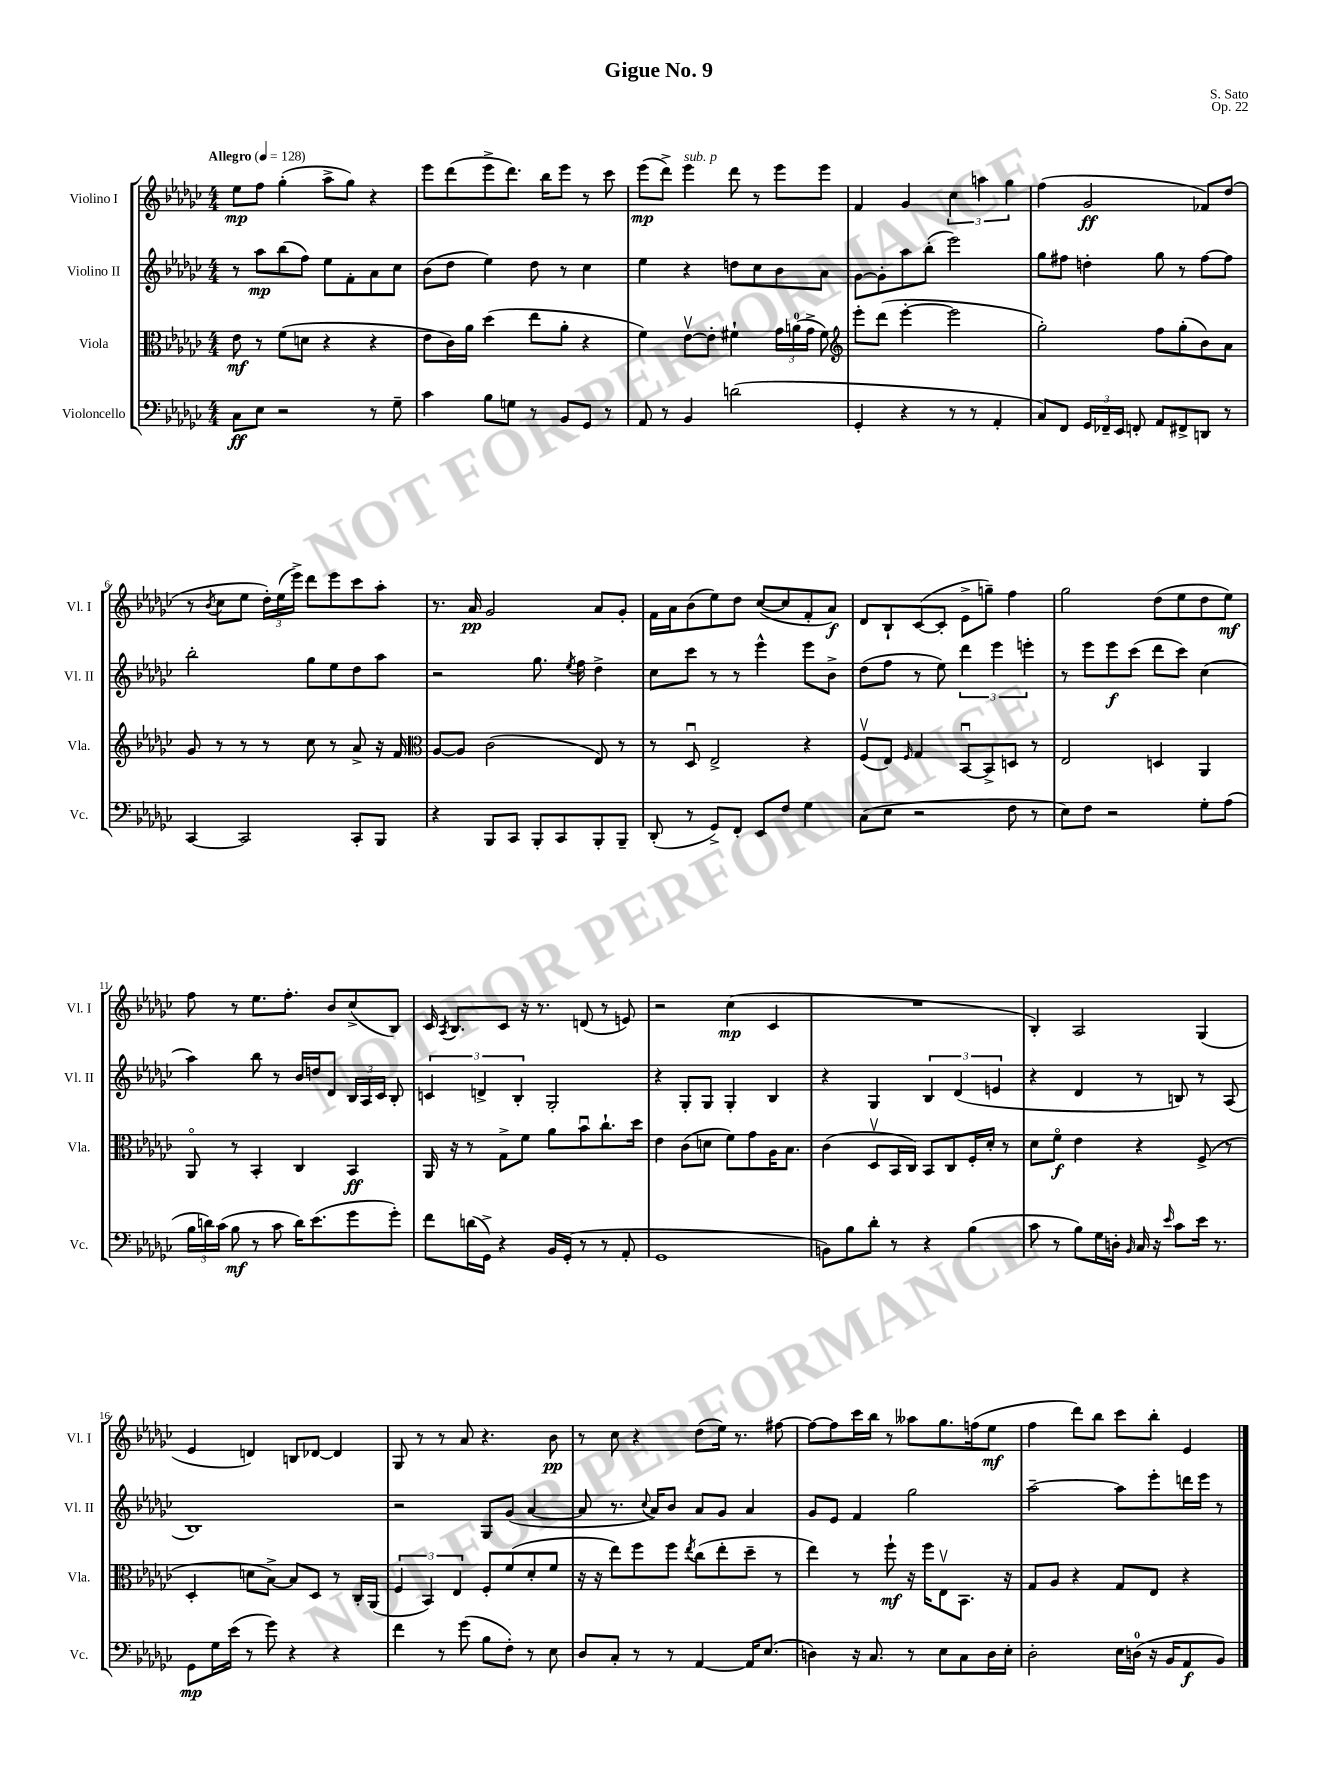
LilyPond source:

\header { title = "Gigue No. 9" composer = "S. Sato" opus = "Op. 22" }
<<
\new StaffGroup <<
\new Staff = "s0" \with { instrumentName = "Violino I" shortInstrumentName = "Vl. I" } {
    \clef treble \key ges \major \numericTimeSignature \time 4/4 \tempo "Allegro" 4 = 128
    \autoBeamOff ees''8[\mp f''8] ges''4-.( aes''8[-> ges''8]) r4 |
    ees'''8[ des'''8( ees'''8-> des'''8.]) bes''16[ ees'''8] r8 ces'''8 |
    ees'''8[\mp( des'''8]->) ees'''4^\markup { \italic "sub. p" } des'''8 r8 ees'''8[ ees'''8] |
    f'4 ges'4 \tuplet 3/2 { ces''4 a''4 ges''4 } |
    f''4( ges'2\ff fes'8[) des''8]( |
    r8 \acciaccatura { bes'8 } ces''8[ ees''8] \tuplet 3/2 { des''16[-.) ees''16( ees'''16]->) } des'''8[ ees'''8 ces'''8 aes''8]-. |
    r8. aes'16\pp ges'2 aes'8[ ges'8]-. |
    f'16[ aes'16 bes'8( ees''8) des''8] ces''8[~( ces''8 f'8-. aes'8]\f) |
    des'8[ bes8-! ces'8~( ces'8]-. ees'8[-> g''8]--) f''4 |
    ges''2 des''8[( ees''8 des''8 ees''8]\mf) |
    f''8 r8 ees''8.[ f''8.]-. bes'8[ ces''8->( bes8]) |
    ces'16 \acciaccatura { aes8 } bes8.[ ces'8] r16 r8. d'8( r8 e'8) |
    r2 ces''4\mp( ces'4 |
    R1 |
    bes4-.) aes2 ges4( |
    ees'4 d'4) b8[ des'8]~ des'4 |
    ges8 r8 r8 aes'8 r4. bes'8\pp |
    r8 ces''8 r4 des''8[( ees''16]) r8. fis''8~ |
    fis''8[~ fis''8 ces'''16 bes''16] r8 aeses''8[ ges''8. f''16( ees''8]\mf |
    f''4 des'''8[) bes''8] ces'''8[ bes''8]-. ees'4 \bar "|." |
}
\new Staff = "s1" \with { instrumentName = "Violino II" shortInstrumentName = "Vl. II" } {
    \clef treble \key ges \major \numericTimeSignature \time 4/4
    \autoBeamOff r8 aes''8[\mp bes''8( f''8]) ees''8[ f'8-. aes'8 ces''8] |
    bes'8[( des''8] ees''4) des''8 r8 ces''4 |
    ees''4 r4 d''8[ ces''8 bes'8 aes'8] |
    ges'8[~ ges'8-. aes''8 bes''8]-.( ees'''2) |
    ges''8[ fis''8] d''4-. ges''8 r8 fis''8[~ fis''8] |
    bes''2-. ges''8[ ees''8 des''8 aes''8] |
    r2 ges''8. \acciaccatura { ees''8 } f''16 des''4-> |
    ces''8[ ces'''8] r8 r8 ees'''4-^ ees'''8[ bes'8]-> |
    des''8[( f''8] r8 ees''8) \tuplet 3/2 { des'''4 ees'''4 e'''4-. } |
    r8 ees'''8[ ees'''8\f ces'''8]( des'''8[ ces'''8]) ces''4( |
    aes''4) bes''8 r8 bes'16[ d''16 des'8] \tuplet 3/2 { bes16[ aes16 ces'16] } bes8-. |
    \tuplet 3/2 { c'4 d'4-> bes4-. } ges2-. |
    r4 ges8[-. ges8] ges4-. bes4 |
    r4 ges4 \tuplet 3/2 { bes4 des'4( e'4 } |
    r4 des'4 r8 b8) r8 aes8( |
    bes1) |
    r2 ges8[ ges'8]( aes'4~ |
    aes'8 r8. \appoggiatura { ces''8 } aes'16[) bes'8] aes'8[ ges'8] aes'4 |
    ges'8[ ees'8] f'4 ges''2 |
    aes''2~-- aes''8[ ees'''8-. d'''16 ees'''16] r8 \bar "|." |
}
\new Staff = "s2" \with { instrumentName = "Viola" shortInstrumentName = "Vla." } {
    \clef alto \key ges \major \numericTimeSignature \time 4/4
    \autoBeamOff ees'8\mf r8 f'8[( d'8] r4 r4 |
    ees'8[ ces'16) aes'16] des''4( ees''8[ aes'8]-. r4 |
    f'4) ees'8[~\upbow ees'8]-. fis'4-! \tuplet 3/2 { ges'16[ a'16-0( ges'16]-> } fis'8) |
    \clef treble ees'''8[-. des'''8]( ees'''4~-. ees'''2 |
    ges''2-.) f''8[ ges''8-.( bes'8) aes'8] |
    ges'8 r8 r8 r8 ces''8 r8 aes'8-> r16 f'16 |
    \clef alto aes8[~ aes8] ces'2( ees8) r8 |
    r8 des8\downbow ees2-> r4 |
    f8[\upbow( ees8]) \grace { f16 } ges4 bes,8[~\downbow bes,8-> d8] r8 |
    ees2 d4 aes,4 |
    aes,8\flageolet r8 bes,4-. ces4 bes,4\ff |
    aes,16 r16 r8 ges8[-> f'8] aes'8[ bes'8\downbow ces''8.-! des''16] |
    ees'4 ces'8[( d'8] f'8[) ges'8 aes16 bes8.] |
    ces'4( des8[\upbow bes,16 ces16]) bes,8[ ces8 f16-. des'16]-. r8 |
    des'8[ f'8]\flageolet\f ees'4 r4 f8->( r8 |
    des4-. d'8[ bes8]~->) bes8[ des8] r8 ces16[-. aes,16]( |
    \tuplet 3/2 { f4 bes,4) ees4 } f8[-. f'8( des'8-. f'8] |
    r16 r16 ees''8[) f''8 f''8] \acciaccatura { ees''8 } ces''8[( ees''8-. des''8]-- r8 |
    ees''4) r8 f''8-!\mf r16 f''16[ ees8\upbow bes,8.] r16 |
    ges8[ aes8] r4 ges8[ ees8] r4 \bar "|." |
}
\new Staff = "s3" \with { instrumentName = "Violoncello" shortInstrumentName = "Vc." } {
    \clef bass \key ges \major \numericTimeSignature \time 4/4
    \autoBeamOff ces8[\ff ees8] r2 r8 ges8-- |
    ces'4 bes8[ g8] r8 bes,8[ ges,8] r8 |
    aes,8 r8 bes,4 d'2( |
    ges,4-. r4 r8 r8 aes,4-. |
    ces8[) f,8] \tuplet 3/2 { ges,16[ fes,16-- ees,16] } f,8-. aes,8[ fis,8-> d,8] r8 |
    ces,4~ ces,2 ces,8[-. bes,,8] |
    r4 bes,,8[ ces,8] bes,,8[-. ces,8 bes,,8-. bes,,8]-- |
    des,8-.( r8 ges,8[->) f,8]-. ees,8[ f8] ges4 |
    ces8[( ees8] r2 f8 r8 |
    ees8[) f8] r2 ges8[-. aes8]( |
    \tuplet 3/2 { bes16[ d'16) ces'16]( } bes8\mf r8 ces'8 d'16[) ees'8.( ges'8 ges'8]-.) |
    f'8[ d'16( ges,16]->) r4 bes,16[ ges,16]-.( r8 r8 aes,8-. |
    ges,1 |
    b,8[) bes8 des'8]-. r8 r4 bes4( |
    ces'8 r8 bes8[) ges16 d16]-. \grace { bes,16 } ces16 r16 \grace { ees'16 } ces'8[ ees'16] r8. |
    ges,8[\mp ges16 ees'16]( r8 ges'8) r4 r4 |
    f'4 r8 ges'8( bes8[ f8]-.) r8 ees8 |
    des8[ ces8]-. r8 r8 aes,4~ aes,16[ ees8.]( |
    d4) r16 ces8. r8 ees8[ ces8 d16 ees16]-. |
    des2-. ees16[ d16]-0( r16 bes,16[ aes,8\f bes,8]) \bar "|." |
}
>>
>>
